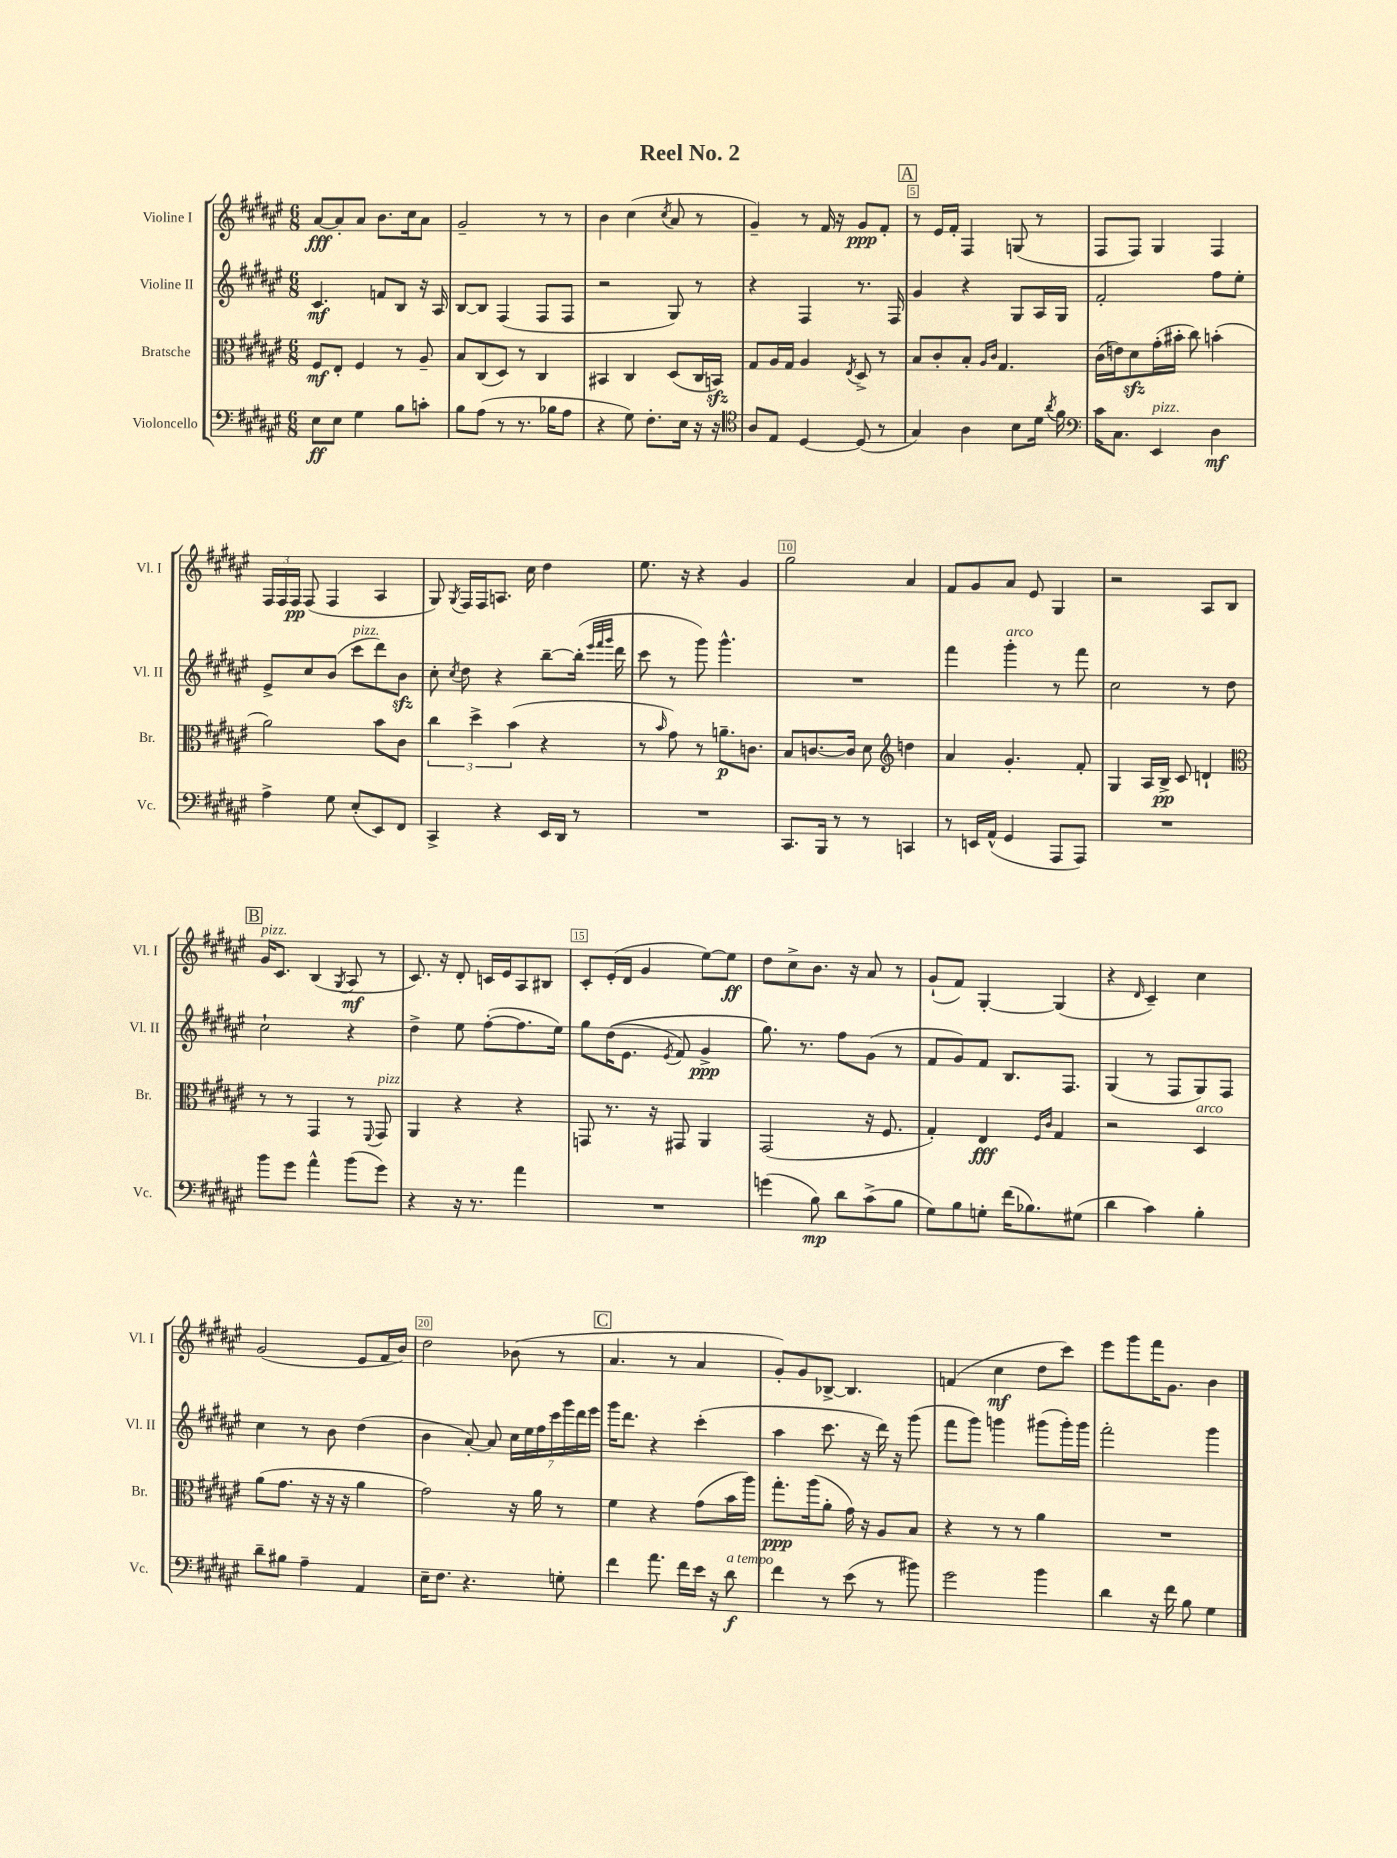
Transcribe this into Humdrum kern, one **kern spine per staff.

**kern	**kern	**kern	**kern
*staff4	*staff3	*staff2	*staff1
*clefF4	*clefC3	*clefG2	*clefG2
*k[f#c#g#d#a#e#]	*k[f#c#g#d#a#e#]	*k[f#c#g#d#a#e#]	*k[f#c#g#d#a#e#]
*M6/8	*M6/8	*M6/8	*M6/8
8E#\L	8F#/L	4.c#/	[8a#/L
8E#\J	8E#'/J	.	8a#'/]
4G#\	4F#/	.	8a#/J
.	.	8f/L	8.b\L
8B\L	8r	8B/J	.
.	.	.	16cc#\k
8c'\J	8A#~/	16r	8a#\J
.	.	16A#/	.
=	=	=	=
8B\L	8B/L	[8B/L	2g#~/
(8A#\J	(8C#/	8B/]J	.
8r	8D#/J)	(4F#/	.
8.r	8r	.	.
.	4C#/	8F#/L	8r
16B-\LK	.	.	.
8A#\J	.	8F#/J	8r
=	=	=	=
4r	4BB#/	2r	4b\
8G#\)	4C#/	.	(4cc#\
8.F#'\L	.	.	.
.	.	.	8qcc#/
.	(8D#/L	8G#/)	8a#/
16E#\Jk	.	.	.
16r	16C#/L	8r	8r
16r	16BB/JJ)	.	.
=	=	=	=
*clefC4	*	*	*
8A#/L	8G#/L	4r	4g#~/)
8E#/J	16A#/L	.	.
.	16G#/JJ	.	.
[4D#/	4A#/	4F#/	8r
.	.	.	16f#/
.	.	.	16r
.	8qE#/	.	.
(8D#/]	8D#^/	8.r	8g#/L
8r	8r	.	8f#'/J
.	.	16F#/	.
=	=	=	=
4G#/)	8B/L	4g#/	8r
.	8c#'/	.	16e#/LL
.	.	.	16f#'/JJ
4A#\	8B'/J	4r	4F#/
.	16qqA#/LL	.	.
.	16qqc#/JJ	.	.
.	4.G#/	.	.
8B\L	.	8G#/L	(8G/
16d#\Jk	.	16A#/L	8r
8qa#/	.	.	.
16f#\	.	16G#/JJ	.
=	=	=	=
*clefF4	*	*	*
16c#\LK	(16c#\LL	2f#'/	8F#/L
8.C#\J	16e\J)	.	.
.	8d#\	.	8F#/J)
4EE#/	(16g#'\L	.	4G#/
.	16b#'\JJ	.	.
.	8cc#\)	.	.
4D#\	(4b'\	8ff#\L	4F#/
.	.	8ee#'\J	.
=	=	=	=
4A#^\	2a#\)	8e#^/L	24F#/LL
.	.	.	24F#/
.	.	.	24F#/JJ
.	.	8cc#/	(8F#/
8G#\	.	(8b/J	4F#/
(8E#'/L	.	8ccc#\L	.
8EE#/)	8b\L	8ddd#\)	4A#/
8FF#/J	8c#\J	8b\J	.
=	=	=	=
4CC#^/	6cc#\	8cc#'\	8G#/)
.	.	8qcc#/	8qG#/
.	.	8dd#\	16F#/LL
.	6dd#^\	.	.
.	.	.	16F#/J
4r	.	4r	8.A/J
.	(6b\	.	.
.	.	.	16cc#\
16EE#/LL	4r	[8bb~\L	4dd#\
16DD#/JJ	.	.	.
8r	.	(16bb'\]Jk	.
.	.	32qqeee#/LLL	.
.	.	32qqfff#/	.
.	.	32qqggg#/JJJ	.
.	.	16ddd#\	.
=	=	=	=
2.r	8r	8ccc#\	8.ee#\
.	16qqb/	.	.
.	8g#\)	8r	.
.	.	.	16r
.	8r	8ggg#\)	4r
.	8.a~\L	4.ggg#^^\	.
.	.	.	4g#/
.	8.c\J	.	.
=	=	=	=
8.CC#/L	8B/L	2.r	2gg#\
.	[8.c/	.	.
16BBB/Jk	.	.	.
8r	.	.	.
.	16c/]Jk	.	.
8r	8d#\	.	.
*	*clefG2	*	*
4CC/	4dd\	.	4a#/
=	=	=	=
8r	4a#/	4fff#\	8f#/L
16EE/LL	.	.	8g#/
(16AA#^^/JJ	.	.	.
4GG#/	4.g#'/	4ggg#'\	8a#/J
.	.	.	8e#/
8AAA#/L	.	8r	4G#/
8AAA#/J)	8f#'/	8fff#\	.
=	=	=	=
2.r	4G#/	2cc#\	2r
.	16A#/LL	.	.
.	16B^/JJ	.	.
.	8c#/	.	.
.	4d`/	8r	8A#/L
.	.	8dd#\	8B/J
=	=	=	=
*	*clefC3	*	*
8b\L	8r	2cc#`\	16g#/LK
.	.	.	8.c#/J
8g#\J	8r	.	.
4a#^^\	4GG#/	.	(4B/
.	.	.	8qG#/
(8b\L	8r	4r	8A#/
.	8qqFF#/	.	.
8g#\J)	8GG#/	.	8r
=	=	=	=
4r	4AA#/	4dd#^\	8.c#/)
.	.	.	16r
16r	4r	8ee#\	8d#'/
8.r	.	.	.
.	.	([8ff#'\L	16c/LL
.	.	.	16e#/J
4a#\	4r	8.ff#\]	8A#/
.	.	.	8B#/J
.	.	16ee#\Jk)	.
=	=	=	=
2.r	8GG/	8gg#\L	8c#'/L
.	8.r	&((16dd#\K	(16e#'/L
.	.	8.e#\J	16d#/JJ
.	.	.	4g#/
.	16r	.	.
.	.	8qe#/	.
.	8GG#/	8f#/)	.
.	4AA#/	4g#^/	[8ee#\L)
.	.	.	8ee#\]J
=	=	=	=
(4g\	(2GG#/	8.gg#\&)	8dd#\L
.	.	.	8cc#^\
.	.	8.r	.
8B\)	.	.	8.b\J
8d#\L	.	8ff#\L	.
.	.	.	16r
(8c#^\	16r	(8g#\J	8a#/
.	8.F#/	.	.
8B\J	.	8r	8r
=	=	=	=
8G#\L)	4G#'/)	8f#/L	(8g#`/L
8B\	.	8g#/)	8f#/J)
8G'\J	4E#/	8f#/J	[4G#'/
(16f#\LK	.	8.B/L	.
8.B-\)	.	.	.
.	16qqF#/LL	.	.
.	16qqc#/JJ	.	.
.	4G#/	.	(4G#/]
.	.	8.F#/J	.
(8G#\J	.	.	.
=	=	=	=
4d#\	2r	(4G#/	4r
.	.	.	16qqd#/
4c#\)	.	8r	4c#~/)
.	.	8F#/L	.
4B'\	4D#/	8G#/)	4cc#\
.	.	8F#/J	.
=	=	=	=
8d#~\L	(8a#\L	4cc#\	(2g#/
8B#\J	8.g#\J	.	.
4A#~\	.	8r	.
.	16r	.	.
.	16r	8b\	.
.	16r	.	.
4AA#/	4a#\	(4dd#\	8e#/L
.	.	.	16f#/L
.	.	.	16b/JJ)
=	=	=	=
16E#~\LK	2g#\)	4b\	2dd#\
8.F#\J	.	.	.
4.r	.	[8a#'/)	.
.	.	8a#/]	.
.	16r	28cc#\LL	(8b-\
.	.	28ee#\	.
.	16a#\	.	.
.	.	28ff#\	.
.	.	28ccc#\	.
8G'\	8r	.	8r
.	.	28ggg#\	.
.	.	28ddd#\	.
.	.	28eee#\JJ	.
=	=	=	=
4f#\	4f#\	16ggg#\LK	4.a#/
.	.	8.ddd#\J	.
8.a#\	4r	4r	.
.	.	.	8r
16f#\LL	.	.	.
16e#\JJ	(8g#\L	(4ccc#'\	4a#/
16r	.	.	.
8d#\	16b\L	.	.
.	16aa#\JJ)	.	.
=	=	=	=
4f#\	8.gg#'\L	4aa#\	8g#'/L)
.	.	.	8g#/
.	(16aa#\k	.	.
8r	8a#'\J	8.ccc#\	[8B-^/J
(8e#\	16g#\)	.	4.B-/]
.	16r	16r	.
8r	8A#/L	16ddd#\)	.
.	.	16r	.
8b#\)	8B/J	(8ggg#\	.
=	=	=	=
2g#\	4r	8fff#\L	(4f/
.	.	8ggg#\J)	.
.	8r	4ggg\	4cc#\
.	8r	.	.
4b\	4a#\	(8ggg#\L	8dd#\L
.	.	16ggg#'\L)	8ccc#\J)
.	.	16ggg#\JJ	.
=	=	=	=
4d#\	2.r	2fff#'\	8eee#\L
.	.	.	8ggg#\
16r	.	.	16fff#\K
16f#\	.	.	8.g#\J
8B\	.	.	.
4G#\	.	4ggg#\	4b\
==	==	==	==
*-	*-	*-	*-
